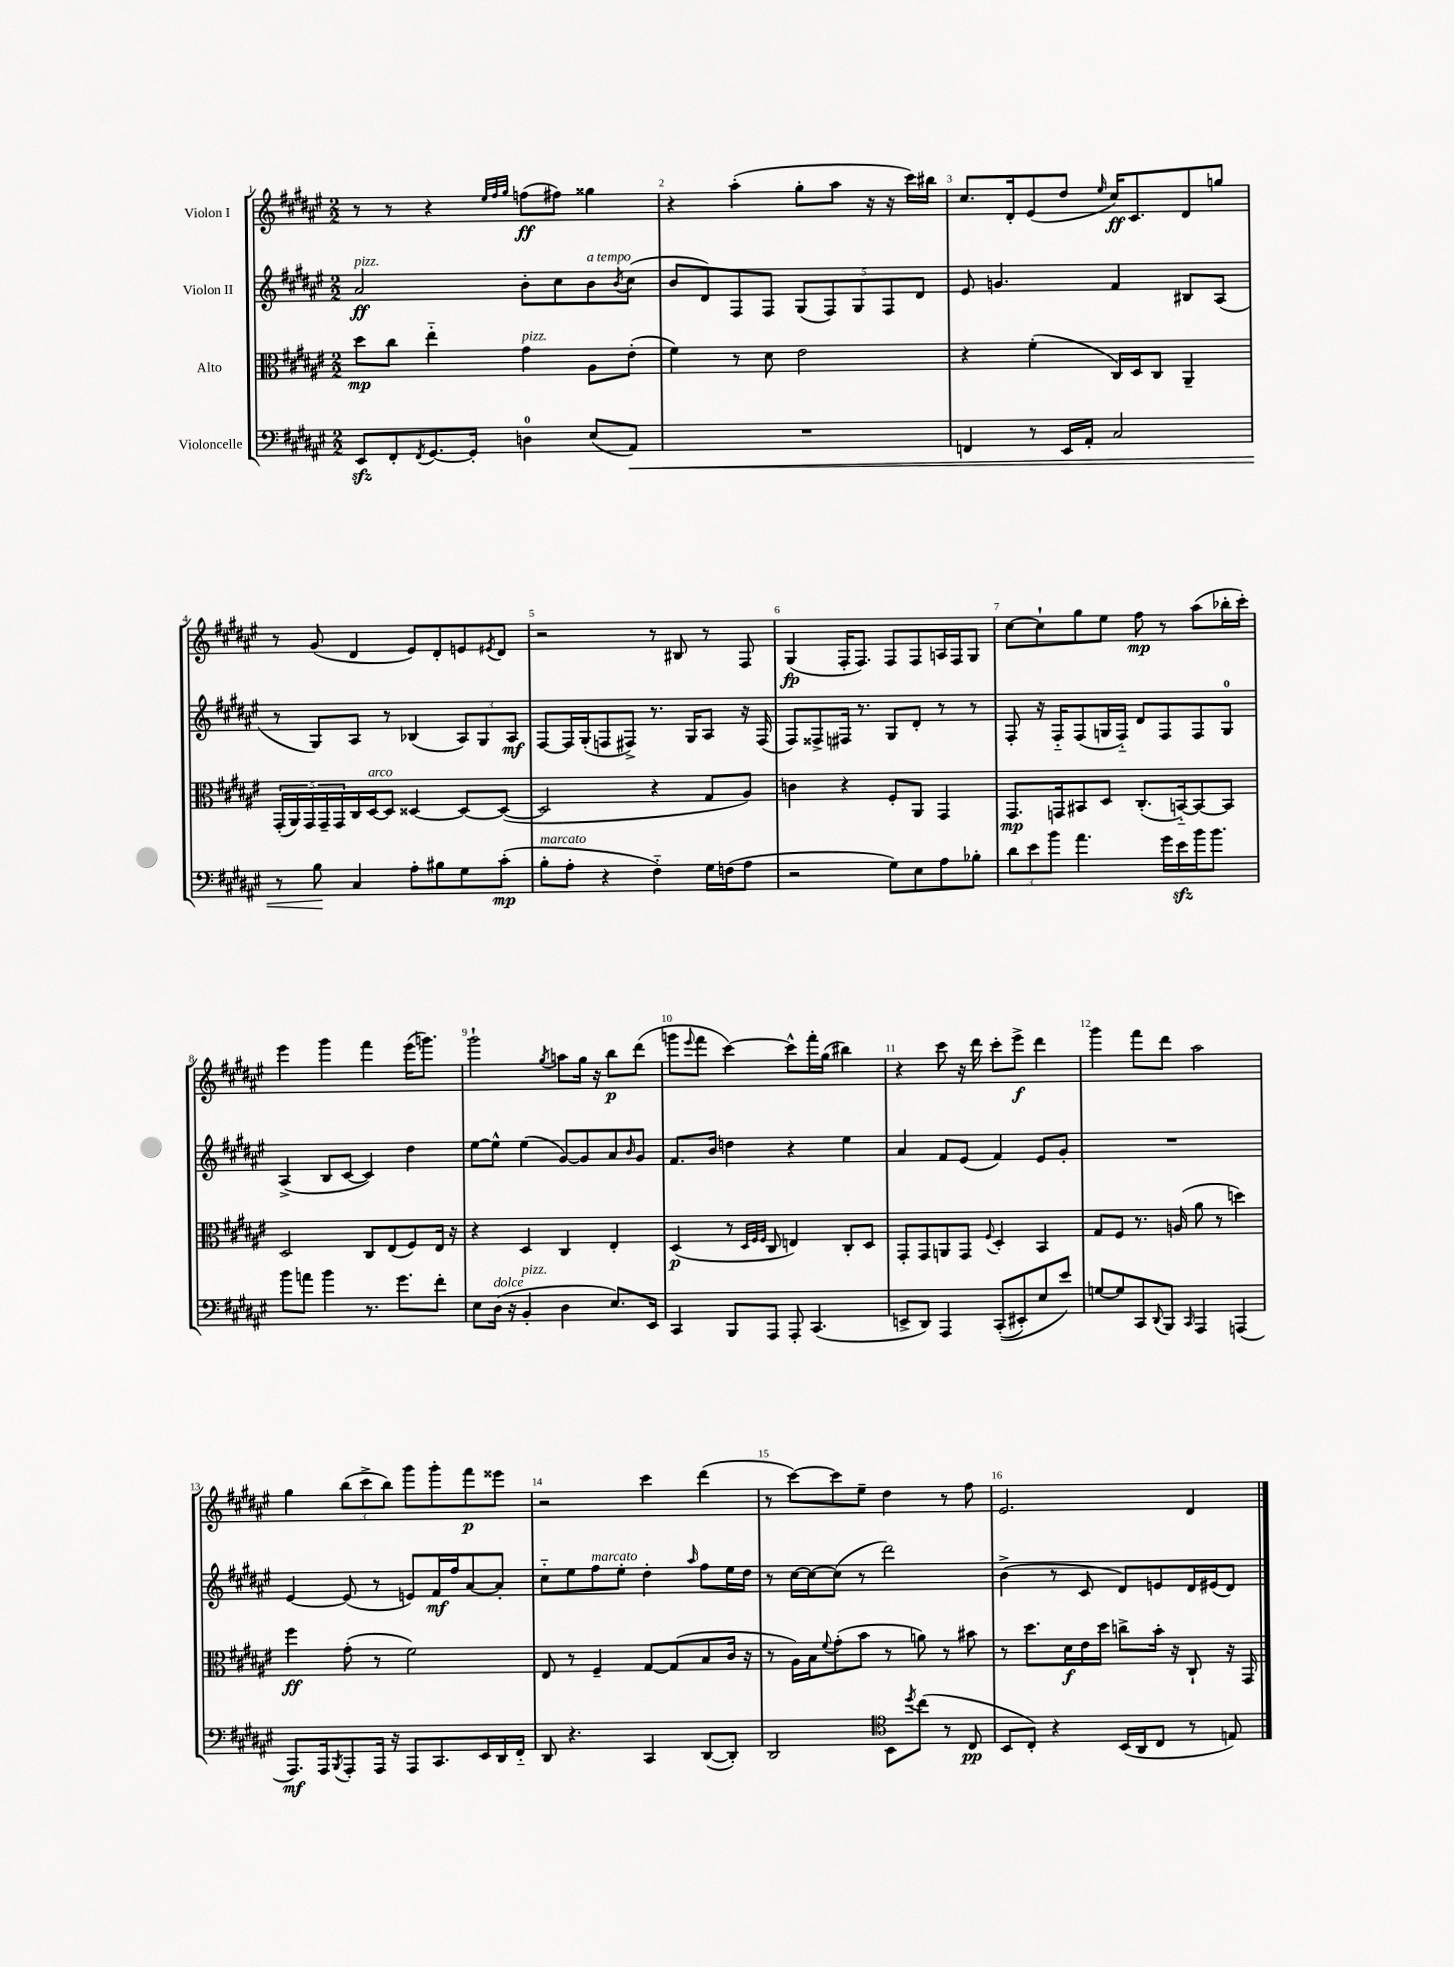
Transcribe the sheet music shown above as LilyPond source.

<<
\new StaffGroup <<
\new Staff = "s0" \with { instrumentName = "Violon I" } {
    \clef treble \key fis \major \numericTimeSignature \time 2/2
    r8 r8 r4 \grace { eis''32 fis''32 gis''32 } f''8\ff( fis''8) gisis''4 |
    r4 ais''4-.( gis''8-. ais''8 r16 r16 cis'''16) bis''16 |
    cis''8. dis'16-. eis'8( dis''8 \grace { eis''16 } cis''16\ff) cis'8. dis'8 g''8 |
    r8 gis'8( dis'4 eis'8) dis'8-. e'8 \acciaccatura { eis'8 } dis'8 |
    r2 r8 bis8 r8 fis8 |
    gis4\fp( fis16-. fis8.) fis8 fis8 a16 fis16 gis8 |
    cis''8~ cis''8-! gis''8 eis''8 fis''8\mp r8 ais''8( bes''16-. cis'''16-.) |
    eis'''4 gis'''4 fis'''4 eis'''16( g'''8.) |
    gis'''2-! \acciaccatura { gis''8 } a''8 gis''16 r16 b''8\p dis'''8( |
    g'''8 \appoggiatura { eis'''8 } fis'''8 cis'''4~) cis'''8-^ fis'''16-. gis''16( bis''4) |
    r4 cis'''8 r16 dis'''16 cis'''8-. eis'''8->\f dis'''4 |
    gis'''4 fis'''8 dis'''8 ais''2 |
    gis''4 \tuplet 3/2 { b''8( cis'''8-> b''8) } gis'''8 gis'''8-. fis'''8\p eisis'''8 |
    r2 cis'''4 dis'''4( |
    r8 cis'''8~) cis'''8 eis''8-- dis''4 r8 fis''8 |
    eis'2. dis'4 \bar "|." |
}
\new Staff = "s1" \with { instrumentName = "Violon II" } {
    \clef treble \key fis \major \numericTimeSignature \time 2/2
    ais'2\ff^\markup { \italic "pizz." } b'8-. cis''8 b'8^\markup { \italic "a tempo" } \acciaccatura { b'8 } cis''8( |
    b'8 dis'8) fis8 fis8 \tuplet 5/4 { gis8( fis8) gis8 fis8 dis'8 } |
    eis'8 g'4. fis'4 bis8 ais8( |
    r8 gis8) ais8 r8 bes4( \tuplet 3/2 { ais8) gis8 ais8\mf } |
    fis8~ fis16 gis16-.( f8 fis8->) r8. gis16 ais8 r16 fis16( |
    fis8) fisis8-> fis16 r8. gis8 dis'8-. r8 r8 |
    fis8-. r16 fis16-_ fis8( g16 fis16-_) dis'8 fis8 fis8 g8-0 |
    ais4->( b8 cis'8~ cis'4) dis''4 |
    eis''8~ eis''8-^ eis''4( gis'8~) gis'8 ais'8 \grace { b'16 } gis'8 |
    fis'8. b'16 d''4 r4 eis''4 |
    ais'4 fis'8 eis'8( fis'4) eis'8 gis'8-. |
    R1 |
    eis'4~ eis'8( r8 e'8) fis'16\mf fis''16 ais'8~ ais'8-. |
    cis''8-_ eis''8 fis''8^\markup { \italic "marcato" } eis''8-. dis''4-. \grace { ais''16 } fis''8 eis''16 dis''16 |
    r8 cis''16~ cis''16~ cis''8( r8 dis'''2) |
    b'4->( r8 cis'8 dis'8) e'8 dis'16 eis'16( dis'8) \bar "|." |
}
\new Staff = "s2" \with { instrumentName = "Alto" } {
    \clef alto \key fis \major \numericTimeSignature \time 2/2
    dis''8\mp cis''8 eis''4-_ gis'4^\markup { \italic "pizz." } ais8 eis'8-.( |
    fis'4) r8 dis'8 eis'2 |
    r4 fis'4-.( cis16) dis16 cis8 ais,4-- |
    \tuplet 5/4 { gis,16-.( ais,16) gis,16 gis,16-- gis,16 } cis16 dis16~^\markup { \italic "arco" } dis8 disis4~ disis8~ disis8~( |
    disis2 r4 gis8 ais8) |
    c'4 r4 fis8-. ais,8 gis,4 |
    gis,8.\mp g,16 bis,8 dis8 cis8.-.( b,16~-_) b,8~ b,8 |
    dis2 cis8 eis8( fis8) eis16 r16 |
    r4 dis4 cis4 eis4-. |
    dis4\p( r8 \grace { dis32 fis32 fis32 } cis8 e4) cis8-. dis8 |
    gis,8-. gis,8 a,8 gis,8 \appoggiatura { fis8 } dis4-. b,4 |
    gis8 fis8 r8. a16( ais'8 r8 d''4) |
    fis''4\ff gis'8-.( r8 fis'2) |
    eis8 r8 fis4-- gis8~ gis8( b8 cis'16 r16 |
    r8 ais16) b16 \appoggiatura { fis'8 } gis'8-.( b'8 r8 a'8) r8 bis'8 |
    r8 dis''8. dis'16\f eis'16 dis''16 c''8-> b'16-. r16 cis8-! r16 gis,16 \bar "|." |
}
\new Staff = "s3" \with { instrumentName = "Violoncelle" } {
    \clef bass \key fis \major \numericTimeSignature \time 2/2
    eis,8\sfz fis,8-. \acciaccatura { fis,8 } gis,8.~ gis,16-. d4-0 eis8( ais,8\<) |
    R1 |
    f,4 r8 eis,16 ais,16-. cis2 |
    r8 b8\! cis4 ais8-. bis8 gis8 cis'8-.\mp( |
    b8-.^\markup { \italic "marcato" } ais8-. r4 fis4-_) gis16 f16( ais8 |
    r2 gis8) eis8 ais8 bes8-. |
    \tuplet 3/2 { dis'8 eis'8 b'8 } ais'4. gis'16 eis'16\sfz b'16 b'8. |
    b'8 a'8 b'4 r8. gis'8. fis'8-. |
    eis8 dis16^\markup { \italic "dolce" }( r16 b,4-.^\markup { \italic "pizz." } dis4 eis8.) eis,16 |
    cis,4 b,,8 ais,,8 ais,,8-. cis,4.( |
    e,8-> dis,8) ais,,4 cis,8-.(\( eis,8-.) eis8 eis'8\) |
    g8~ g8 cis,8 \appoggiatura { dis,8 } b,,8 \grace { cis,16 } ais,,4 a,,4( |
    ais,,8.\mf) ais,,16 \acciaccatura { b,,8 } ais,,8-. ais,,16 r16 ais,,8 cis,8. eis,16 dis,16 fis,16-_ |
    dis,8 r4. cis,4 dis,8~( dis,8-.) |
    dis,2 \clef tenor b,8 \acciaccatura { dis''8 } cis''8( r8 cis8\pp |
    b,8 cis8-.) r4 b,16( ais,16 cis8 r8 e8) \bar "|." |
}
>>
>>
\layout { \context { \Score \override BarNumber.break-visibility = ##(#f #t #t) barNumberVisibility = #all-bar-numbers-visible } }
